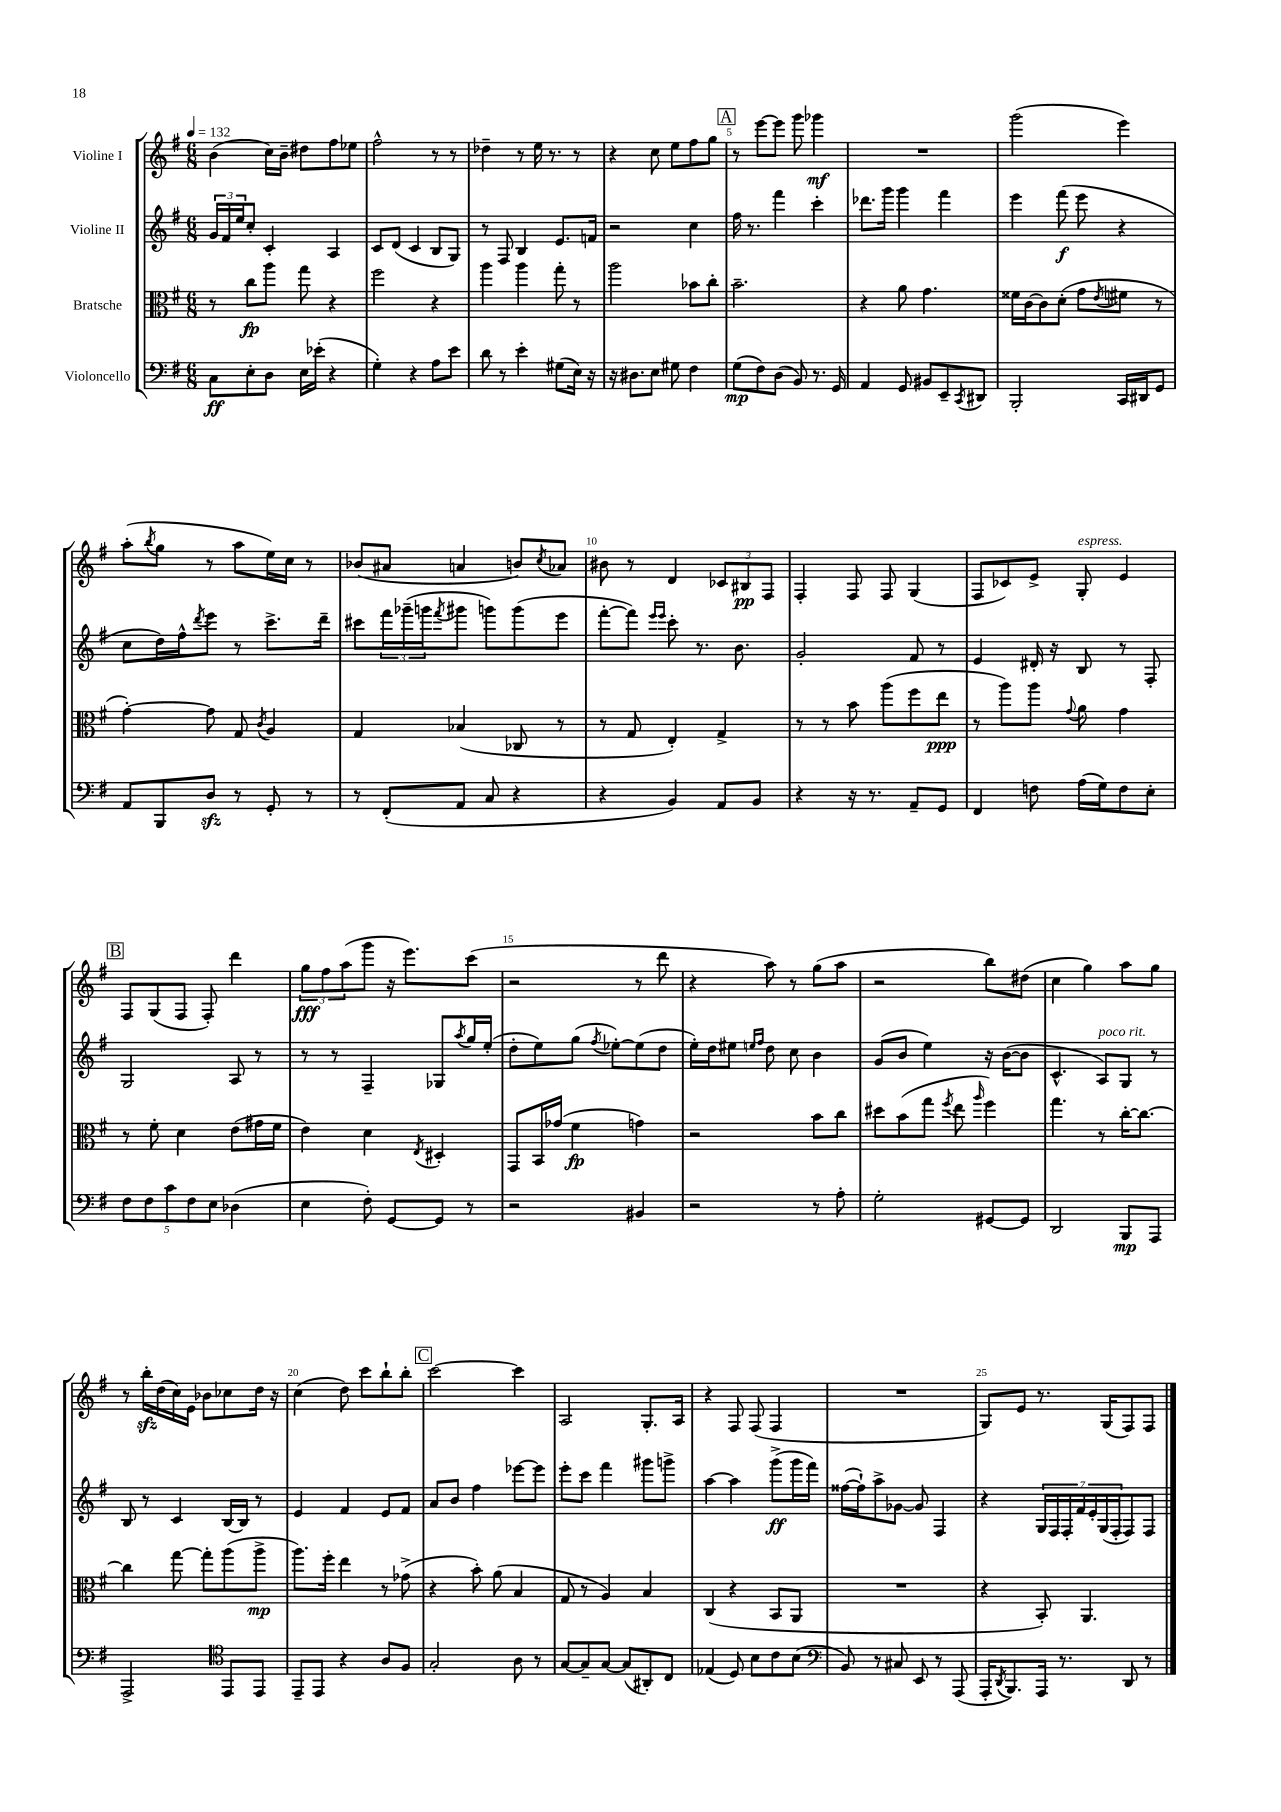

**kern	**kern	**kern	**kern
*staff4	*staff3	*staff2	*staff1
*clefF4	*clefC3	*clefG2	*clefG2
*k[f#]	*k[f#]	*k[f#]	*k[f#]
*M6/8	*M6/8	*M6/8	*M6/8
*MM132	*MM132	*MM132	*MM132
8C	8r	24g	(4b
.	.	24f#	.
.	.	24ee	.
8E'	8cc	8cc'	.
8D	8aa	4c'	16cc)
.	.	.	16b~
16E	8gg	.	8dd#
(16e-'	.	.	.
4r	4r	4A	8ff#
.	.	.	8ee-
=	=	=	=
4G')	2ff#	8c	2ff#^^
.	.	(8d	.
4r	.	4c	.
8A	4r	8B	8r
8e	.	8G)	8r
=	=	=	=
8d	4aa	8r	4dd-~
8r	.	8F#	.
4e'	4aa	4B	8r
.	.	.	16ee
.	.	.	8.r
(8G#	8gg'	8.e	.
16E)	8r	.	8r
16r	.	16f	.
=	=	=	=
16r	2aa	2r	4r
8.D#	.	.	.
8E	.	.	8cc
8G#	.	.	8ee
4F#	8b-	4cc	8ff#
.	8cc'	.	8gg
=	=	=	=
(8G	2.b~	16ff#	8r
.	.	8.r	.
8F#)	.	.	[8eee
(8D	.	4fff#	8eee]
8BB)	.	.	8ggg
8.r	.	4ccc'	4ggg-
16GG	.	.	.
=	=	=	=
4AA	4r	8.ddd-	2.r
.	.	16ggg	.
8GG	8a	4ggg	.
8BB#	4.g	.	.
8EE~	.	4fff#	.
8qCC	.	.	.
8DD#	.	.	.
=	=	=	=
2BBB'	16f##	4eee	(2ggg
.	[16c	.	.
.	8c]	.	.
.	(8d'	(8fff#	.
.	8g	8eee	.
.	8qe	.	.
16CC	8f#	4r	4eee)
16DD#	.	.	.
8GG	8r	.	.
=	=	=	=
8AA	[4g')	8cc	(8aa'
.	.	.	8qbb
8BBB	.	16dd)	8gg
.	.	16ff#^^	.
.	.	8qddd	.
8D	8g]	8eee	8r
8r	8G	8r	8aa
.	8qc	.	.
8GG'	4A	8.ccc^	16ee)
.	.	.	16cc
8r	.	.	8r
.	.	16ddd~	.
=	=	=	=
8r	4G	8ccc#	(8b-
(8FF#'	.	24fff#	8a#
.	.	(24ggg-~	.
.	.	24ggg	.
.	.	8qfff#	.
8AA	(4B-	8ggg#	4a
8C	.	8ggg)	.
4r	8C-	(8ggg	8b)
.	.	.	8qcc
.	8r	8eee	8a-
=	=	=	=
4r	8r	[8fff#'	8b#
.	8G	8fff#])	8r
.	.	16qqeee	.
.	.	16qqeee	.
4BB)	4E')	8ccc'	4d
.	.	8.r	.
8AA	4G^	.	12c-
.	.	8.b	.
.	.	.	12B#
8BB	.	.	.
.	.	.	12F#
=	=	=	=
4r	8r	2g'	4F#'
.	8r	.	.
16r	8b	.	8F#
8.r	.	.	.
.	(8aa	.	8F#
8AA~	8ff#	8f#	(4G
8GG	8ee	8r	.
=	=	=	=
4FF#	8r	4e	8F#
.	8aa)	.	8c-)
8F	8aa	16d#'	8e^
.	.	16r	.
.	8qqg	.	.
(16A	8a	8B	8G'
16G)	.	.	.
8F	4g	8r	4e
8E'	.	8F#'	.
=	=	=	=
10F#	8r	2G	8F#
10F#	.	.	.
.	8f#'	.	(8G
10c	.	.	.
.	4d	.	8F#
10F#	.	.	.
.	.	.	8F#')
10E	.	.	.
(4D-	(8e	8A	4ddd
.	16g#	8r	.
.	16f#	.	.
=	=	=	=
4E	4e)	8r	12gg
.	.	.	12ff#
.	.	8r	.
.	.	.	(12aa
8F#')	4d	4F#~	8ggg
[8GG	.	.	16r
.	.	.	8.eee)
.	8qE	.	.
8GG]	4D#'	8G-	.
.	.	8qaa	.
8r	.	16gg	(8ccc
.	.	(16ee'	.
=	=	=	=
2r	8GG	8dd'	2r
.	16BB	8ee)	.
.	(16g-	.	.
.	4f#	(8gg	.
.	.	8qff#	.
.	.	[8ee-')	.
4BB#	4g)	(8ee-]	8r
.	.	8dd	8ddd
=	=	=	=
2r	2r	16ee')	4r
.	.	16dd	.
.	.	8ee#	.
.	.	16qqee	.
.	.	16qqff#	.
.	.	8dd	8aa)
.	.	8cc	8r
8r	8b	4b	(8gg
8A'	8cc	.	8aa
=	=	=	=
2G'	8dd#	(8g	2r
.	(8b	8b	.
.	8gg	4ee)	.
.	8qff#	.	.
.	8ee	.	.
.	16qqaa	.	.
[8GG#	4ff#)	16r	8bb)
.	.	([16b	.
8GG#]	.	8b]	(8dd#
=	=	=	=
2DD	4.gg	4.c^^	4cc
.	.	.	4gg)
.	8r	8A)	.
8BBB	[16cc'	8G	8aa
.	8.cc_	.	.
8AAA	.	8r	8gg
=	=	=	=
2AAA^	4cc]	8B	8r
.	.	8r	16bb'
.	.	.	(16dd
.	[8gg	4c	16cc)
.	.	.	16e
.	8gg']	.	8b-
*clefC4	*	*	*
8EE	(8aa	[16B	8cc-
.	.	16B]	.
8EE	8aa^	8r	16dd
.	.	.	16r
=	=	=	=
8EE~	8.aa)	4e	(4cc
8EE	.	.	.
.	16ff#'	.	.
4r	4ee	4f#	8dd)
.	.	.	8ccc
8A	8r	8e	8bb`
8F#	(8g-^	8f#	8bb'
=	=	=	=
2G'	4r	8a	[2ccc
.	.	8b	.
.	8b')	4ff#	.
.	(8a	.	.
8A	4B	[8eee-	4ccc]
8r	.	8eee-]	.
=	=	=	=
[8G	8G	8eee'	2A
8G~]	8r	8ccc	.
[8G	4A)	4fff#	.
(8G]	.	.	.
8AA#')	4B	8ggg#	8.G'
8C	.	8ggg^	.
.	.	.	16A
=	=	=	=
(4E-	(4C	[4aa	4r
8D)	4r	4aa]	8F#
8B	.	.	(8F#
8c	8BB	(8ggg^	4F#
(8B	8AA	16ggg	.
.	.	16fff#)	.
=	=	=	=
*clefF4	*	*	*
8BB)	2.r	([16ff##	2.r
.	.	16ff##`])	.
8r	.	8aa^	.
8C#	.	[8g-	.
8EE	.	8g-]	.
8r	.	4F#	.
(8AAA	.	.	.
=	=	=	=
16AAA'	4r	4r	8G)
8qDD	.	.	.
8.BBB)	.	.	.
.	.	.	8e
16AAA	8BB')	28G	8.r
.	.	28F#	.
8.r	.	.	.
.	.	28F#'	.
.	.	28f#	.
.	4.AA	.	.
.	.	28e'	.
.	.	(28G	.
.	.	.	(16G
.	.	28F#'	.
8DD	.	8F#)	8F#)
8r	.	8F#	8F#
==	==	==	==
*-	*-	*-	*-
